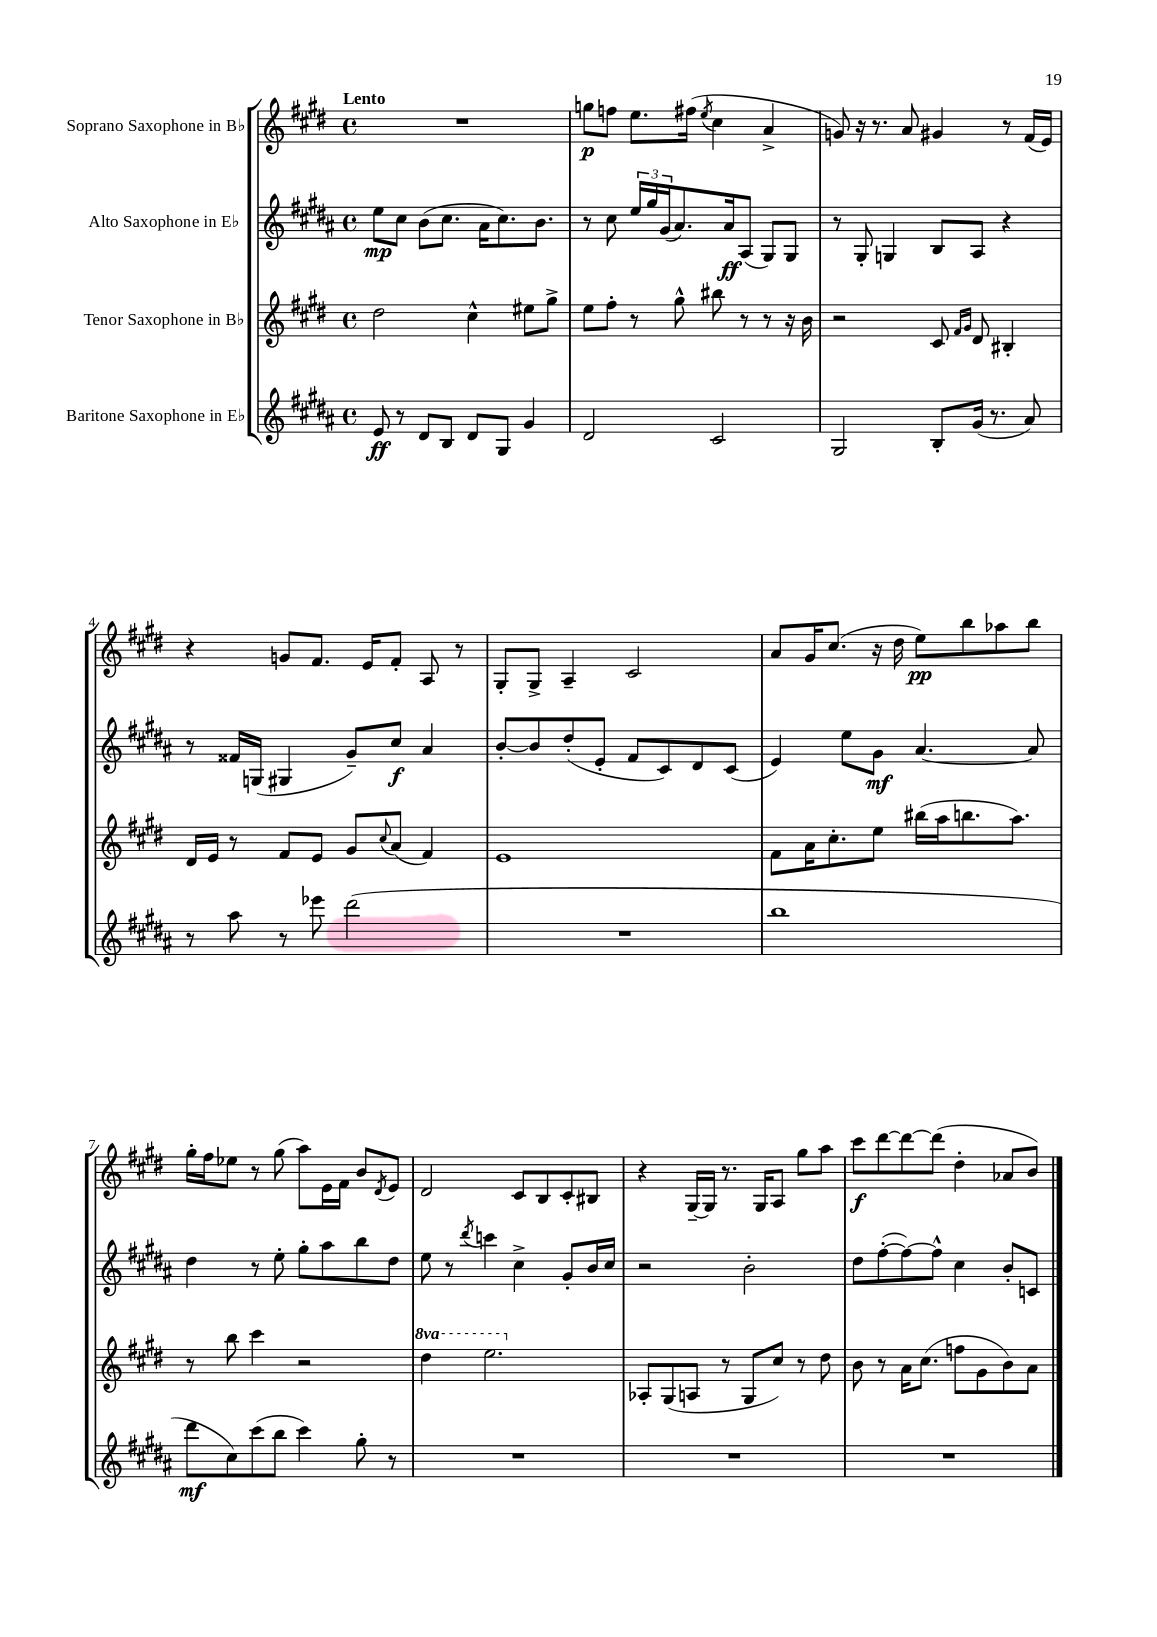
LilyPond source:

<<
\new StaffGroup <<
\new Staff = "s0" \with { instrumentName = "Soprano Saxophone in Bb" } {
    \clef treble \key e \major \defaultTimeSignature \time 4/4 \tempo "Lento"
    R1 |
    g''8\p f''8 e''8. fis''16( \acciaccatura { e''8 } cis''4 a'4-> |
    g'8) r16 r8. a'8 gis'4 r8 fis'16( e'16) |
    r4 g'8 fis'8. e'16 fis'8-. a8 r8 |
    gis8-. gis8-> a4-- cis'2 |
    a'8 gis'16 cis''8.( r16 dis''16 e''8\pp) b''8 aes''8 b''8 |
    gis''16-. fis''16 ees''8 r8 gis''8( a''8) e'16 fis'16 b'8 \acciaccatura { dis'8 } e'8 |
    dis'2 cis'8 b8 cis'8-. bis8 |
    r4 gis16~-- gis16 r8. gis16 a8 gis''8 a''8 |
    cis'''8\f dis'''8~ dis'''8~ dis'''8( dis''4-. aes'8 b'8) \bar "|." |
}
\new Staff = "s1" \with { instrumentName = "Alto Saxophone in Eb" } {
    \clef treble \key b \major \defaultTimeSignature \time 4/4
    e''8\mp cis''8 b'8( cis''8. ais'16 cis''8.) b'8. |
    r8 cis''8 \tuplet 3/2 { e''16 gis''16 gis'16( } ais'8.) ais'16\ff ais8( gis8) gis8 |
    r8 gis8-. g4 b8 ais8 r4 |
    r8 fisis'16 g16( gis4 gis'8--) cis''8\f ais'4 |
    b'8~-. b'8 dis''8-.( e'8-. fis'8 cis'8) dis'8 cis'8( |
    e'4) e''8 gis'8\mf ais'4.~ ais'8 |
    dis''4 r8 e''8-. gis''8-. ais''8 b''8 dis''8 |
    e''8 r8 \acciaccatura { dis'''8 } c'''4 cis''4-> gis'8-. b'16 cis''16 |
    r2 b'2-. |
    dis''8 fis''8~-.( fis''8~) fis''8-^ cis''4 b'8-. c'8 \bar "|." |
}
\new Staff = "s2" \with { instrumentName = "Tenor Saxophone in Bb" } {
    \clef treble \key e \major \defaultTimeSignature \time 4/4 \set Staff.ottavationMarkups = #ottavation-simple-ordinals
    dis''2 cis''4-^ eis''8 gis''8-> |
    e''8 fis''8-. r8 gis''8-^ bis''8 r8 r8 r16 b'16 |
    r2 cis'8 \grace { fis'16 gis'16 } dis'8 bis4-. |
    dis'16 e'16 r8 fis'8 e'8 gis'8 \appoggiatura { cis''8 } a'8( fis'4) |
    e'1 |
    fis'8 a'16 cis''8.-. e''8 bis''16( a''16 b''8. a''8.) |
    r8 b''8 cis'''4 r2 |
    \ottava #1 dis'''4 e'''2. \ottava #0 |
    aes8-. gis8( a8 r8 gis8 cis''8) r8 dis''8 |
    b'8 r8 a'16 cis''8.( f''8 gis'8 b'8) a'8 \bar "|." |
}
\new Staff = "s3" \with { instrumentName = "Baritone Saxophone in Eb" } {
    \clef treble \key b \major \defaultTimeSignature \time 4/4
    e'8\ff r8 dis'8 b8 dis'8 gis8 gis'4 |
    dis'2 cis'2 |
    gis2 b8-. gis'16( r8. ais'8) |
    r8 ais''8 r8 ees'''8 dis'''2( |
    R1 |
    b''1 |
    dis'''8\mf cis''8) cis'''8( b''8 cis'''4) gis''8-. r8 |
    R1 |
    R1 |
    R1 \bar "|." |
}
>>
>>
